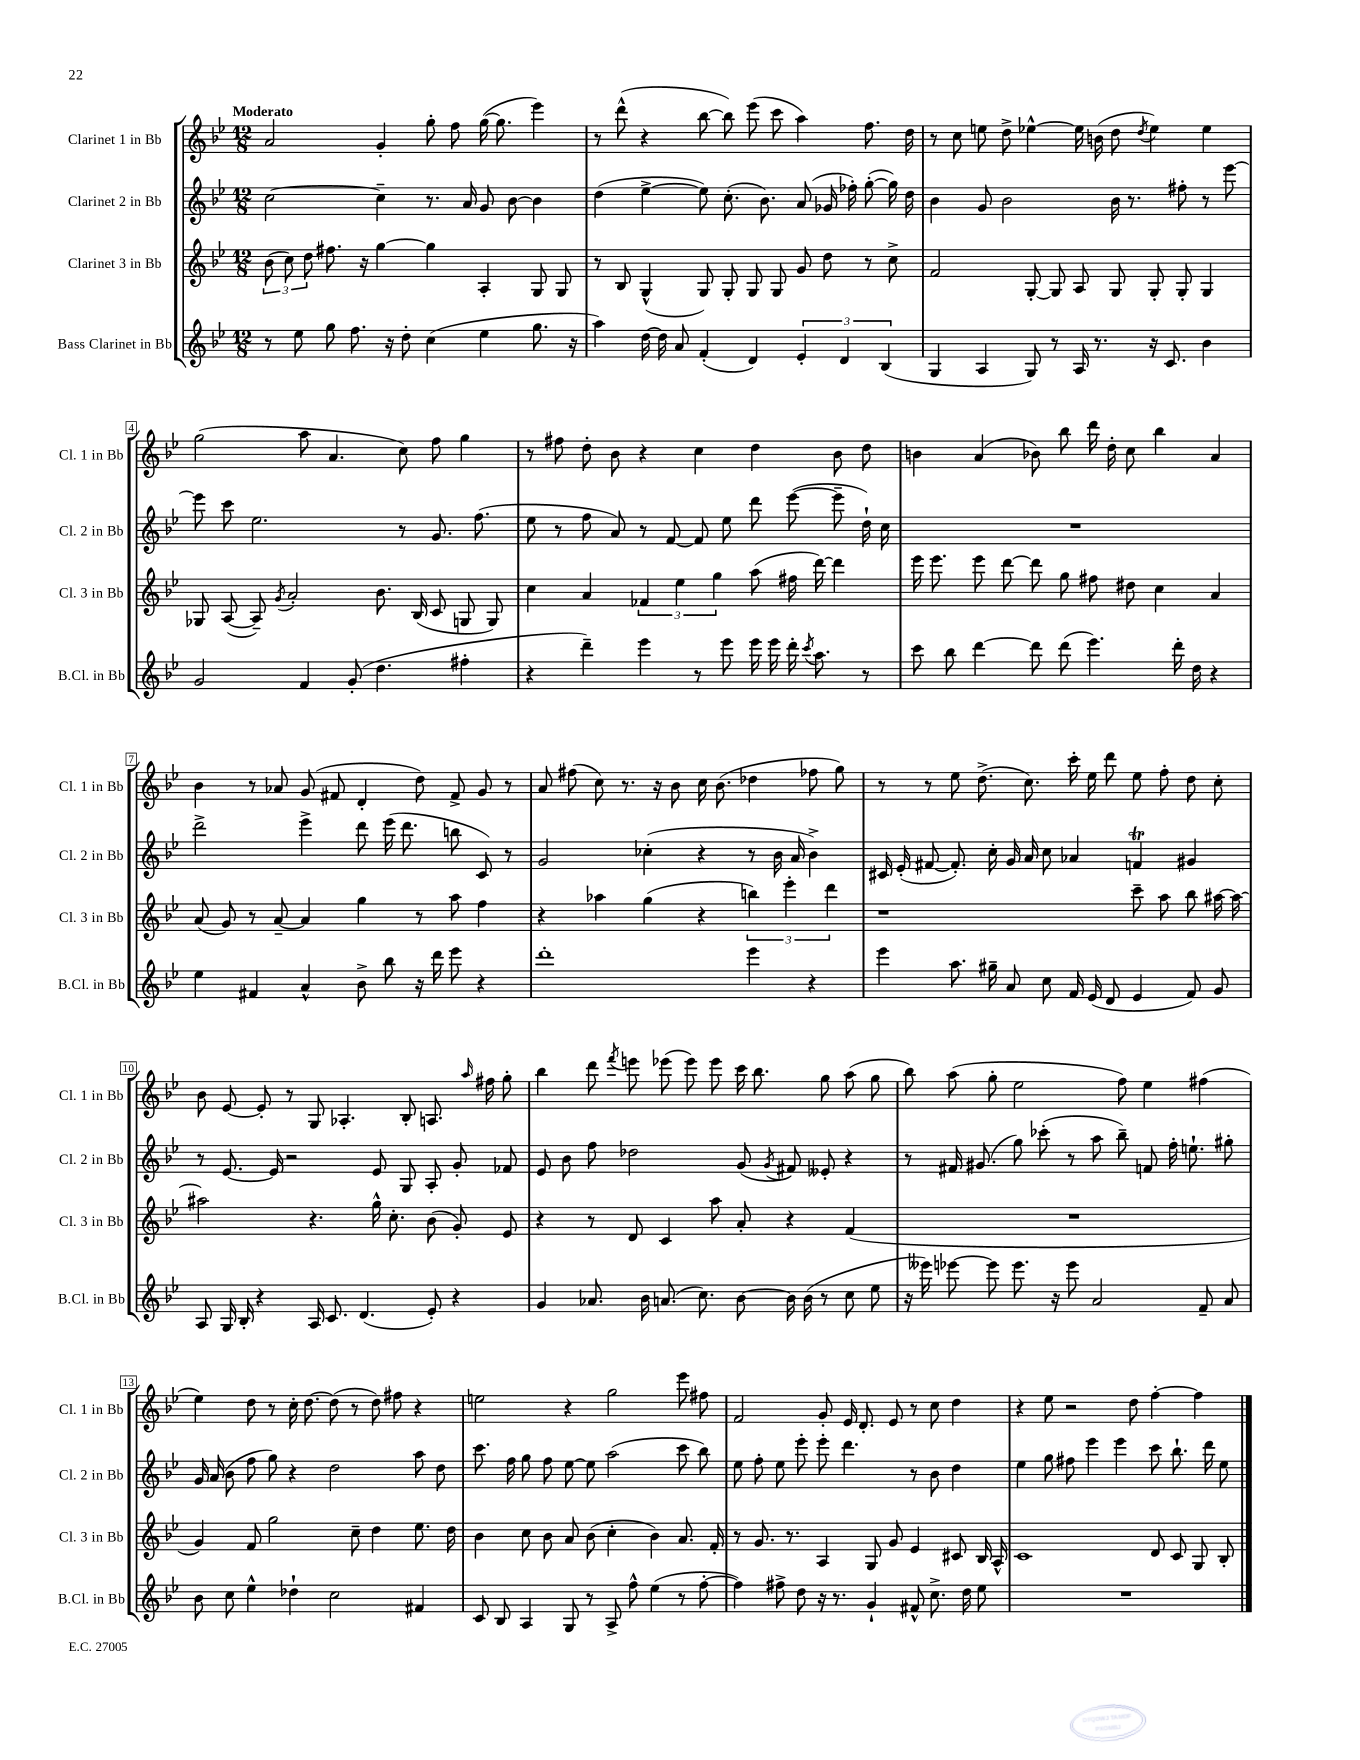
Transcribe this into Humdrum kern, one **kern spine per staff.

**kern	**kern	**kern	**kern
*part4	*part3	*part2	*part1
*staff4	*staff3	*staff2	*staff1
*I"Bass Clarinet in Bb	*I"Clarinet 3 in Bb	*I"Clarinet 2 in Bb	*I"Clarinet 1 in Bb
*I'B.Cl. in Bb	*I'Cl. 3 in Bb	*I'Cl. 2 in Bb	*I'Cl. 1 in Bb
*clefG2	*clefG2	*clefG2	*clefG2
*k[b-e-]	*k[b-e-]	*k[b-e-]	*k[b-e-]
*M12/8	*M12/8	*M12/8	*M12/8
=1	=1	=1	=1
!	!	!	!LO:TX:a:B:t=Moderato
8r	(12b-\	[2cc\	2a/
.	12cc\)	.	.
8ee-\	.	.	.
.	12dd\	.	.
8gg\	8.ff#X\	.	.
8.ff\	.	.	.
.	16r	.	.
.	[4gg\	4cc~\]	4g'/
16r	.	.	.
8dd'\	.	.	.
(4cc\	4gg\]	8.r	8gg'\
.	.	.	8ff\
.	.	16a/	.
4ee-\	4A'/	8g/	([16gg\
.	.	.	8.gg\]
.	.	[8b-\	.
8.gg\	8G/	4b-\]	4eee-\)
.	8G/	.	.
16r	.	.	.
=2	=2	=2	=2
4aa\)	8r	(4dd\	8r
.	8B-/	.	(8ddd^^\
[16dd\	(4G^^/	[4ee-^\	4r
16dd\]	.	.	.
8a/	.	.	.
(4f'/	8G/)	8ee-\])	[8bb-\
.	8G'/	(8.cc'\	8bb-\])
4d/)	8G/	.	(8eee-\
.	.	8.b-\)	.
.	8G/	.	8ccc\
6e-'/	8g/	(8a/	4aa\)
.	8dd\	16g-X/	.
6d/	.	.	.
.	.	16ff-X'\)	.
.	8r	([8gg'\	8.ff\
(6B-/	.	.	.
.	8cc^\	16gg\])	.
.	.	16dd\	16dd\
=3	=3	=3	=3
4G/	2f/	4b-\	8r
.	.	.	8cc\
4A/	.	8g/	8een\
.	.	2b-\	8dd^\
8G/)	[8G'/	.	[4ee-X^^\
8r	8G/]	.	.
16A/	8A/	.	16ee-\]
8.r	.	.	(16bn\
.	8G/	16b-\	8dd\
.	.	8.r	.
.	.	.	8qdd/
16r	8G'/	.	4ee-\)
8.c/	.	.	.
.	8G'/	8ff#X'\	.
4b-\	4G/	8r	4ee-\
.	.	[8eee-\	.
!!LO:LB:g=z
=4	=4	=4	=4
2g/	8G-X/	8eee-\]	(2gg\
.	([8A/	8ccc\	.
.	8A~/])	2.ee-\	.
.	8qg/	.	.
.	2a'/	.	.
4f/	.	.	8aa\
.	.	.	4.a/
(8g'/	.	.	.
4.dd\	8.b-\	.	.
.	.	8r	8cc\)
.	(16B-/	.	.
.	8c/	8.g/	8ff\
4ff#X'\	8Gn/	.	4gg\
.	.	(8.ff\	.
.	8G/)	.	.
=5	=5	=5	=5
4r	4cc\	8ee-\	8r
.	.	8r	8ff#X\
4ddd~\)	4a/	8ff\	8dd'\
.	.	8a/)	8b-\
4eee-\	6f-X/	8r	4r
.	.	[8f/	.
.	6ee-\	.	.
8r	.	8f/]	4cc\
.	6gg\	.	.
8eee-\	.	8ee-\	.
16eee-\	(8aa\	8ddd\	4dd\
16eee-\	.	.	.
16ddd'\	16ff#X\	([8eee-\	.
8qccc/	.	.	.
8.aa\	[16ddd\)	.	.
.	4ddd\]	8eee-~\]	8b-\
8r	.	16dd`\)	8dd\
.	.	16cc\	.
=6	=6	=6	=6
8ccc\	16eee-\	1.r	4bn\
.	8.eee-\	.	.
8bb-\	.	.	.
[4ddd\	8eee-\	.	(4a/
.	[8ddd\	.	.
8ddd\]	8ddd\]	.	8b-X\)
(8ddd\	8gg\	.	8bb-\
4.eee-\)	8ff#X\	.	16ddd\
.	.	.	16dd'\
.	8dd#X\	.	8cc\
.	4cc\	.	4bb-\
16ddd'\	.	.	.
16dd\	.	.	.
4r	4a/	.	4a/
!!LO:LB:g=z
=7	=7	=7	=7
4ee-\	(8a/	2ddd^\	4b-\
.	8g/)	.	.
4f#X/	8r	.	8r
.	[8a~/	.	8a-X/
4a^^/	4a/]	4eee-^\	(8g/
.	.	.	8f#X/
8b-^\	4gg\	8ddd\	4d'/
8bb-\	.	(16eee-\	.
.	.	8.ddd\	.
16r	8r	.	8dd\)
16ddd\	.	.	.
8eee-\	8aa\	8bbn\	8f#^/
4r	4ff\	8c/)	8g/
.	.	8r	8r
=8	=8	=8	=8
1ddd'	4r	2g/	8a/
.	.	.	(8ff#X\
.	4aa-X\	.	8cc\)
.	.	.	8.r
.	(4gg\	(4cc-X'\	.
.	.	.	16r
.	.	.	8b-\
.	4r	4r	16cc\
.	.	.	(8.b-\
4eee-\	6bbn\)	8r	4dd-X\
.	.	16b-\	.
.	6eee-'\	.	.
.	.	16a/	.
4r	.	4b-^\)	8ff-X\
.	6ddd\	.	.
.	.	.	8gg\)
=9	=9	=9	=9
4eee-\	1r	16c#X/	8r
.	.	(16e-'/	.
.	.	[8f#X/	8r
8.aa\	.	8.f#'/])	8ee-\
.	.	.	(8.dd^\
16gg#X~\	.	16cc'\	.
8a/	.	16g/	.
.	.	16a/	8.cc\)
8cc\	.	8cc\	.
16f/	.	4a-X/	16ccc'\
(16e-/	.	.	16ee-\
8d/	.	.	8ddd\
4e-/	8ccc~\	4fnT/	8ee-\
.	8aa\	.	8ff'\
8f/)	8bb-\	4g#X/	8dd\
8g/	[16aa#X\	.	8cc'\
.	16aa#\_	.	.
!!LO:LB:g=z
=10	=10	=10	=10
8A/	2aa#X\]	8r	8b-\
16G/	.	[8.e-/	[8e-/
16B-'/	.	.	.
4r	.	.	8e-'/]
.	.	16e-/]	.
.	.	2r	8r
16A/	4.r	.	8G/
8.c/	.	.	.
.	.	.	4.A-X'/
(4.d/	.	.	.
.	16gg^^\	8e-/	.
.	8.cc'\	.	.
.	.	8G/	8B-'/
8e-'/)	(8b-\	8A'/	8.An/
4r	8g'/)	8g'/	.
.	.	.	16qqaa/
.	.	.	16ff#X\
.	8e-/	8f-X/	8gg'\
=11	=11	=11	=11
4g/	4r	8e-/	4bb-\
.	.	8b-\	.
8.a-X/	8r	8ff\	8ddd\
.	.	.	8qfff/
.	8d/	2dd-X\	8eeen\
16b-\	.	.	.
(8.an/	4c/	.	(8eee-X\
.	.	.	8eee-\)
8.cc\)	.	.	.
.	8aa\	.	8eee-\
[8b-\	8a'/	(8g/	16ccc\
.	.	.	8.bb-\
.	.	8qg/	.
16b-\]	4r	8f#X/)	.
(16b-\	.	.	.
8r	.	8e--X'/	8gg\
8cc\	(4f/	4r	(8aa\
8ee-\	.	.	8gg\
=12	=12	=12	=12
16r	1.r	8r	8bb-\)
16eee--X\)	.	.	.
[8eee-X\	.	16f#X/	(8aa\
.	.	(8.g#X/	.
8eee-\]	.	.	8gg'\
8.eee-\	.	8gg\)	2ee-\
.	.	(8ccc-X'\	.
16r	.	.	.
8eee-\	.	8r	.
2a/	.	8aa\	.
.	.	8bb-~\)	8ff\)
.	.	8fn/	4ee-\
.	.	16ff'\	.
.	.	8.een`\	.
8f~/	.	.	(4ff#X\
8a/	.	8gg#X'\	.
!!LO:LB:g=z
=13	=13	=13	=13
8b-\	4g/)	16g/	4ee-\)
.	.	(16a/	.
8cc\	.	8b-\	.
4ee-^^\	8f/	8ff\	8dd\
.	2gg\	8gg\)	8r
4dd-X`\	.	4r	16cc'\
.	.	.	[8.dd\
2cc\	.	2dd\	(8dd\]
.	8cc~\	.	8r
.	4dd\	.	8dd\)
.	.	.	8ff#X\
4f#X/	8.ee-\	8aa\	4r
.	.	8dd\	.
.	16dd\	.	.
=14	=14	=14	=14
8c/	4b-\	8.ccc\	2een\
8B-/	.	.	.
.	.	16ff\	.
4A/	8cc\	8gg\	.
.	8b-\	8ff\	.
8G/	8a/	[8ee-\	4r
8r	(8b-\	8ee-\]	.
8A^/	4cc'\	(2aa\	2gg\
8ff^^\	.	.	.
(4ee-\	4b-\)	.	.
8r	8.a/	8ccc\	8eee-\
[8ff'\	.	8bb-\)	8ff#X\
.	16f'/	.	.
=15	=15	=15	=15
4ff\])	8r	8ee-\	2f/
.	8.g/	8ff'\	.
8ff#X^\	.	8ee-\	.
.	8.r	.	.
8dd\	.	8eee-'\	.
16r	4A/	8eee-'\	8g'/
8.r	.	.	.
.	.	4.ddd\	16e-/
.	.	.	8.d'/
4g`/	8G/	.	.
.	8g/	.	8e-/
8f#X^^/	4e-/	8r	8r
8.cc^\	.	8b-\	8cc\
.	8c#X/	4dd\	4dd\
16dd\	.	.	.
8ee-\	16B-/	.	.
.	16A^^/	.	.
=16	=16	=16	=16
1.r	1c	4ee-\	4r
.	.	8gg\	8ee-\
.	.	8ff#X\	2r
.	.	4eee-\	.
.	.	4eee-\	.
.	.	.	8dd\
.	8d/	8ccc\	[4ff'\
.	8c/	8.bb-`\	.
.	8G/	.	4ff\]
.	.	16ddd\	.
.	8B-'/	8ee-\	.
==	==	==	==
*-	*-	*-	*-
